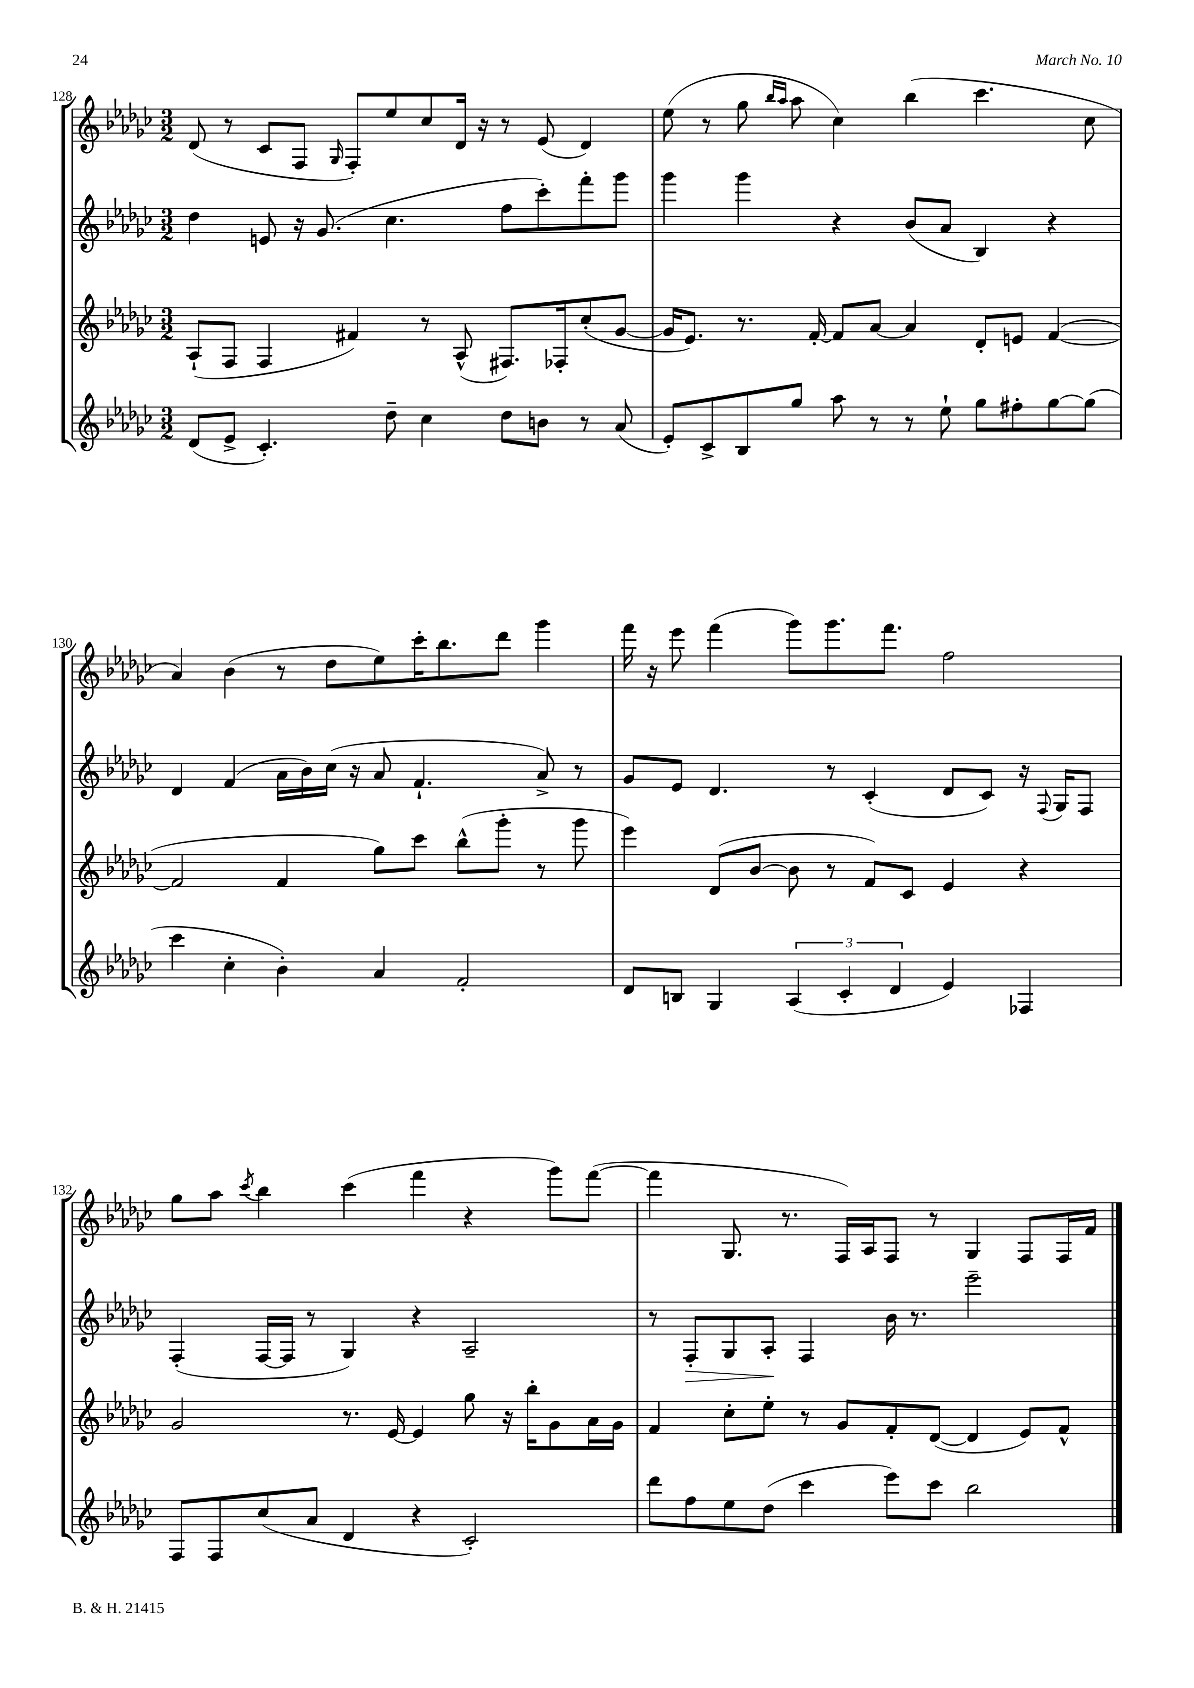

**kern	**kern	**kern	**dynam	**kern
*part4	*part3	*part2	*part2	*part1
*staff4	*staff3	*staff2	*staff2	*staff1
*clefG2	*clefG2	*clefG2	*	*clefG2
*k[b-e-a-d-g-c-]	*k[b-e-a-d-g-c-]	*k[b-e-a-d-g-c-]	*	*k[b-e-a-d-g-c-]
*M3/2	*M3/2	*M3/2	*	*M3/2
=128	=128	=128	=128	=128
(8d-/L	(8A-`/L	4dd-\	.	(8d-/
8e-^/J	8F/J	.	.	8r
4.c-'/)	4F/	8en/	.	8c-/L
.	.	16r	.	8F/J
.	.	(8.g-/	.	.
.	.	.	.	16qqG-/
.	4f#X/)	.	.	8F'/L)
8dd-~\	.	4.cc-\	.	8ee-/
4cc-\	8r	.	.	8cc-/
.	(8A-^^/	.	.	16d-/Jk
.	.	.	.	16r
8dd-\L	8.F#X/L)	8ff\L	.	8r
8bn\J	.	8ccc-'\)	.	(8e-/
.	16F-X'/k	.	.	.
8r	(8cc-'/	8fff'\	.	4d-/)
(8a-/	[8g-/J	8ggg-\J	.	.
=129	=129	=129	=129	=129
8e-'/L)	16g-/KL]	4ggg-\	.	(8ee-\
.	8.e-/J)	.	.	.
8c-^/	.	.	.	8r
8B-/	8.r	4ggg-\	.	8gg-\
.	.	.	.	16qqbb-/LL
.	.	.	.	16qqaa-/JJ
8gg-/J	.	.	.	8aa-\
.	[16f'/	.	.	.
8aa-\	8f/L]	4r	.	4cc-\)
8r	[8a-/J	.	.	.
8r	4a-/]	(8b-/L	.	(4bb-\
8ee-`\	.	8a-/J	.	.
8gg-\L	8d-'/L	4B-/)	.	4.ccc-\
8ff#X'\	8en/J	.	.	.
[8gg-\	([4f/	4r	.	.
(8gg-\J]	.	.	.	8cc-\
!!LO:LB:g=z
=130	=130	=130	=130	=130
4ccc-\	2f/]	4d-/	.	4a-/)
4cc-'\	.	(4f/	.	(4b-\
4b-'\)	4f/	16a-\LL	.	8r
.	.	16b-\)	.	.
.	.	(16cc-\JJ	.	8dd-\L
.	.	16r	.	.
4a-/	8gg-\L)	8a-/	.	8ee-\)
.	8ccc-\J	4.f`/	.	16ccc-'\K
.	.	.	.	8.bb-\
2f'/	(8bb-^^\L	.	.	.
.	8ggg-'\J	.	.	8ddd-\J
.	8r	8a-^/)	.	4ggg-\
.	8ggg-\	8r	.	.
=131	=131	=131	=131	=131
8d-/L	4eee-\)	8g-/L	.	16fff\
.	.	.	.	16r
8Bn/J	.	8e-/J	.	8eee-\
4G-/	(8d-/L	4.d-/	.	(4fff\
.	[8b-/J	.	.	.
(6A-/	8b-\]	.	.	8ggg-\L)
.	8r	8r	.	8.ggg-\
6c-'/	.	.	.	.
.	8f/L)	(4c-'/	.	.
.	.	.	.	8.fff\J
6d-/	.	.	.	.
.	8c-/J	.	.	.
4e-/)	4e-/	8d-/L	.	2ff\
.	.	8c-/J)	.	.
4F-X/	4r	16r	.	.
.	.	8qqF/	.	.
.	.	16G-/KL	.	.
.	.	8F/J	.	.
!!LO:LB:g=z
=132	=132	=132	=132	=132
8F/L	2g-/	(4F'/	.	8gg-\L
8F/	.	.	.	8aa-\J
.	.	.	.	8qccc-/
(8cc-/	.	[16F/LL	.	4bb-\
.	.	16F/JJ]	.	.
8a-/J	.	8r	.	.
4d-/	8.r	4G-/)	.	(4ccc-\
.	[16e-/	.	.	.
4r	4e-/]	4r	.	4fff\
2c-'/)	8gg-\	2A-~/	.	4r
.	16r	.	.	.
.	16bb-'\KL	.	.	.
.	8g-\	.	.	8ggg-\L)
.	16a-\L	.	.	([8fff\J
.	16g-\JJ	.	.	.
=133	=133	=133	=133	=133
8ddd-\L	4f/	8r	.	4fff\]
!	!	!	!LO:HP:b	!
8ff\	.	8F'/L	>	.
8ee-\	8cc-'\L	8G-/	.	8.G-/
(8dd-\J	8ee-'\J	8A-'/J	.	.
.	.	.	.	8.r
4ccc-\	8r	4F/	]	.
.	8g-/L	.	.	16F/LL)
.	.	.	.	16A-/J
8eee-\L)	8f'/	16b-\	.	8F/J
.	.	8.r	.	.
8ccc-\J	([8d-/J	.	.	8r
2bb-\	4d-/]	2eee-~\	.	4G-/
.	8e-/L)	.	.	8F/L
.	8f^^/J	.	.	16F/L
.	.	.	.	16f/JJ
==	==	==	==	==
*-	*-	*-	*-	*-
